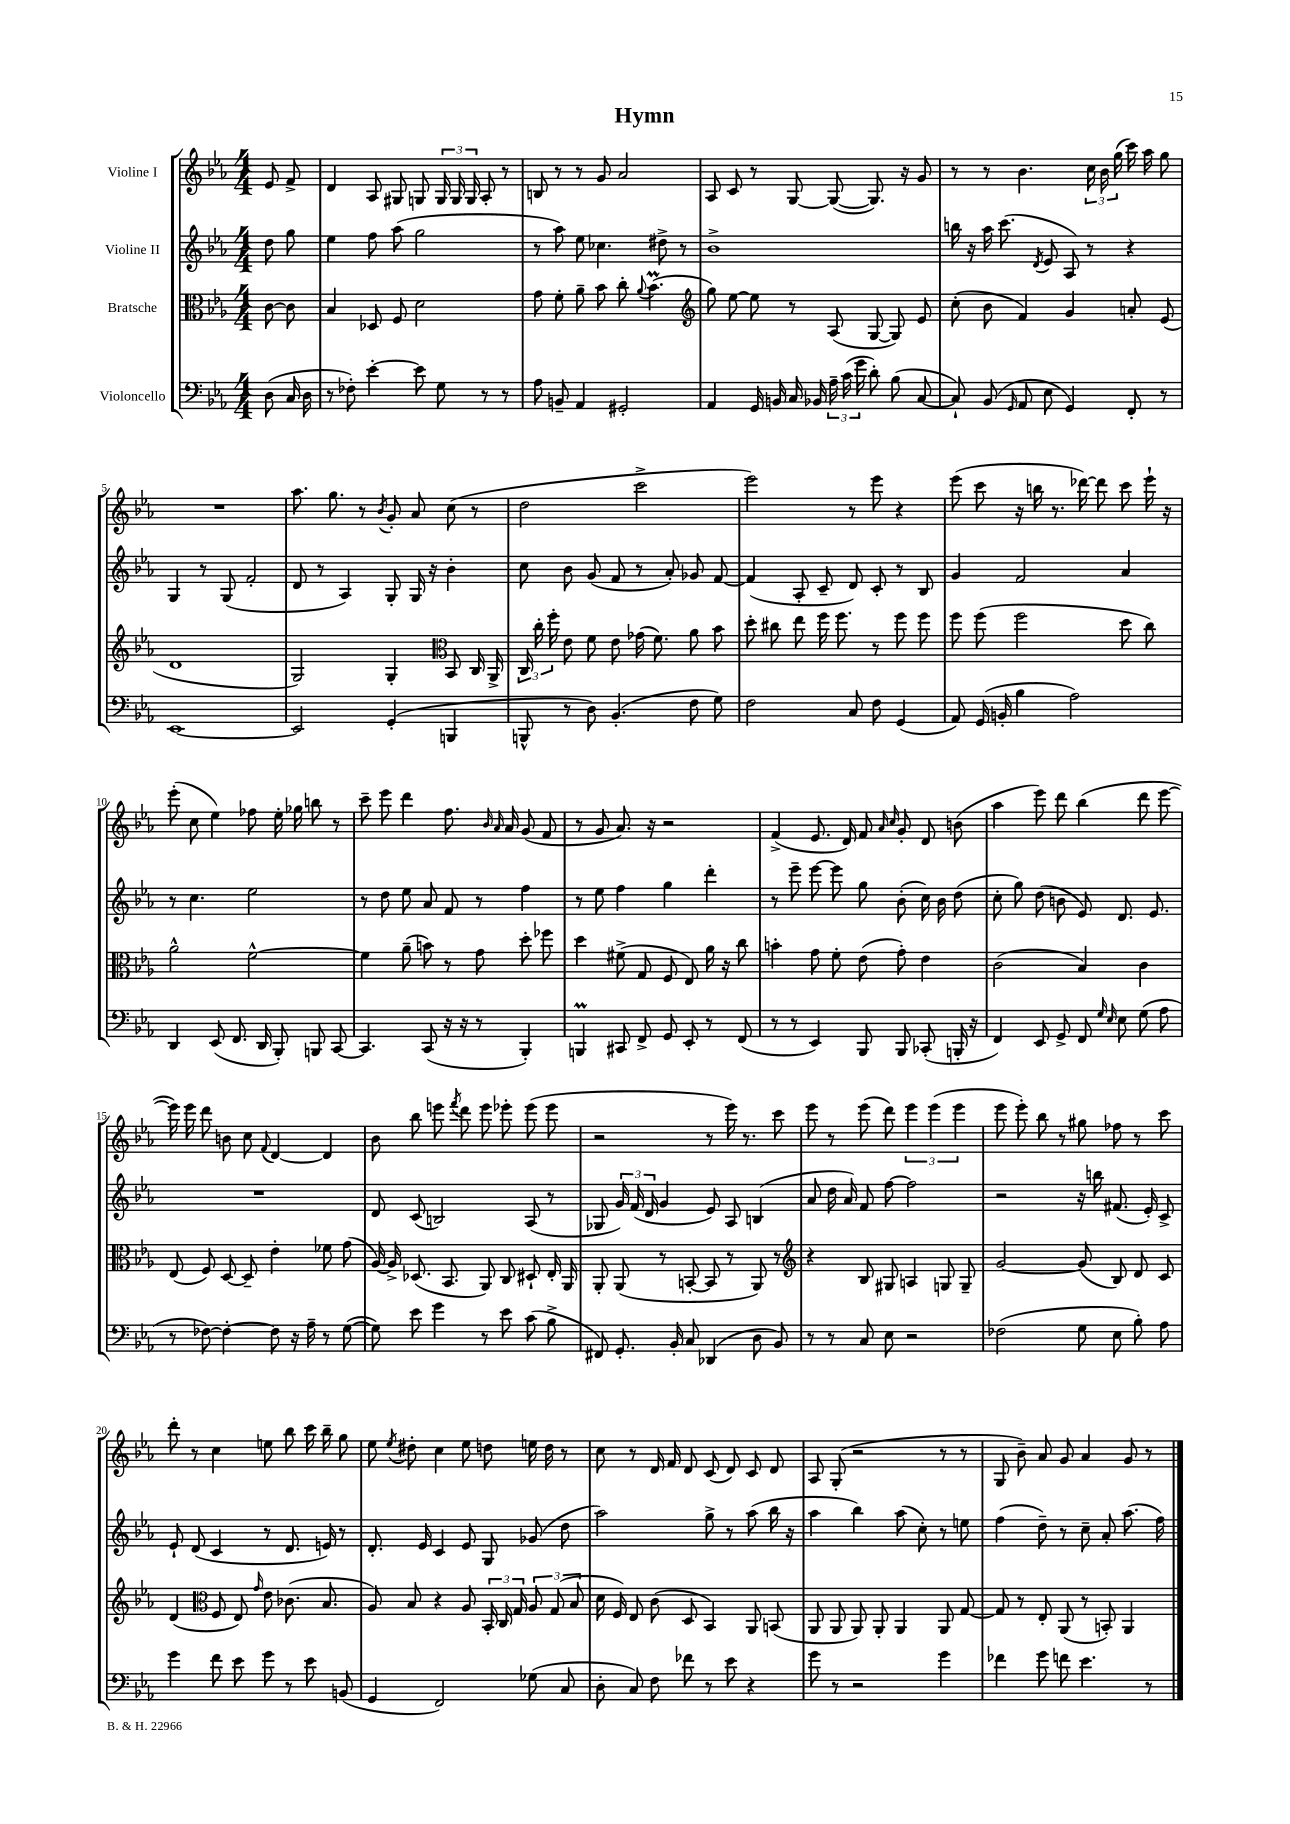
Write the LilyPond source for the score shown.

\header { title = "Hymn" }
<<
\new StaffGroup <<
\new Staff = "s0" \with { instrumentName = "Violine I" } {
    \clef treble \key ees \major \numericTimeSignature \time 4/4 \partial 4
    \autoBeamOff ees'8 f'8-> |
    d'4 aes8 gis8 g8 \tuplet 3/2 { g16 g16 g16 } aes8-. r8 |
    b8 r8 r8 g'8 aes'2 |
    aes8 c'8 r8 g8~ g8~( g8.) r16 g'8 |
    r8 r8 bes'4. \tuplet 3/2 { c''16 bes'16 g''16( } c'''16) aes''16 g''8 |
    R1 |
    aes''8. g''8. r8 \acciaccatura { bes'8 } g'8-. aes'8 c''8( r8 |
    d''2 c'''2-> |
    ees'''2) r8 ees'''8 r4 |
    ees'''8( c'''8 r16 b''16 r8. des'''16~) des'''8 c'''8 ees'''16-! r16 |
    ees'''8-.( c''8 ees''4) fes''8 ees''16-. ges''16 b''8 r8 |
    c'''8-- ees'''8 d'''4 f''8. \grace { bes'16 aes'16 } aes'16 g'8( f'8 |
    r8 g'8 aes'8.) r16 r2 |
    f'4->( ees'8. d'16) f'8 \grace { aes'16 c''16 } g'8-. d'8 b'8( |
    aes''4 ees'''8) d'''8 bes''4( d'''8 ees'''8~ |
    ees'''16) ees'''16 d'''8 b'8 c''8 \appoggiatura { f'8 } d'4~ d'4 |
    bes'8 bes''8 e'''8 \acciaccatura { f'''8 } d'''8 e'''8 ees'''8-. ees'''8( ees'''8 |
    r2 r8 ees'''16) r8. c'''8 |
    ees'''8 r8 ees'''8( d'''8) \tuplet 3/2 { ees'''4 ees'''4( ees'''4 } |
    ees'''8 ees'''8-.) bes''8 r8 gis''8 fes''8 r8 c'''8 |
    d'''8-. r8 c''4 e''8 bes''8 c'''16 bes''16-- g''8 |
    ees''8 \acciaccatura { ees''8 } dis''8-. c''4 ees''8 d''8 e''16 d''16 r8 |
    c''8 r8 d'16 f'16 d'8 c'8( d'8) c'8 d'8 |
    aes8 g8-.( r2 r8 r8 |
    g8 bes'8--) aes'8 g'8 aes'4 g'8 r8 \bar "|." |
}
\new Staff = "s1" \with { instrumentName = "Violine II" } {
    \clef treble \key ees \major \numericTimeSignature \time 4/4 \partial 4
    \autoBeamOff d''8 g''8 |
    ees''4 f''8 aes''8( g''2 |
    r8 aes''8) ees''8 ces''4. dis''8-> r8 |
    bes'1-> |
    b''16 r16 aes''16 c'''8.( \acciaccatura { d'8 } ees'8 aes8) r8 r4 |
    g4 r8 g8( f'2-. |
    d'8 r8 aes4) g8-. g16 r16 bes'4-. |
    c''8 bes'8 g'8( f'8 r8 aes'8-.) ges'8 f'8~ |
    f'4( aes8-. c'8-- d'8) c'8-. r8 bes8 |
    g'4 f'2 aes'4 |
    r8 c''4. ees''2 |
    r8 d''8 ees''8 aes'8 f'8 r8 f''4 |
    r8 ees''8 f''4 g''4 d'''4-. |
    r8 ees'''8-- ees'''8~ ees'''8 g''8 bes'8-.( c''16) bes'16 d''8( |
    c''8-. g''8) d''8( b'8 ees'8) d'8. ees'8. |
    R1 |
    d'8 c'8( b2) aes8( r8 |
    ges8 \tuplet 3/2 { g'16) f'16( d'16 } g'4 ees'8) aes8 b4( |
    aes'8 d''16 aes'16) f'8 f''8~ f''2 |
    r2 r16 b''16 fis'8.( ees'16-.) c'8-> |
    ees'8-! d'8( c'4 r8 d'8. e'16) r8 |
    d'8.-. ees'16 c'4 ees'8 g8 ges'8( d''8 |
    aes''2) g''8-> r8 aes''8( bes''16 r16 |
    aes''4 bes''4) aes''8( c''8-.) r8 e''8 |
    f''4( d''8--) r8 c''8-- aes'8-. aes''8.( f''16) \bar "|." |
}
\new Staff = "s2" \with { instrumentName = "Bratsche" } {
    \clef alto \key ees \major \numericTimeSignature \time 4/4 \partial 4
    \autoBeamOff c'8~ c'8 |
    bes4 des8 f8 d'2 |
    g'8 f'8-. aes'8-- bes'8 c''8-. \appoggiatura { aes'8 } bes'4.\prall( |
    \clef treble g''8) ees''8~ ees''8 r8 aes8( g8~ g8) ees'8 |
    c''8-.( bes'8 f'4) g'4 a'8-. ees'8( |
    d'1 |
    g2) g4-. \clef alto bes,8 c16 aes,16-> |
    \tuplet 3/2 { c16 c''16-. f''16-. } ees'8 f'8 ees'8 ges'16( f'8.) aes'8 bes'8 |
    d''8-. cis''8 ees''8 f''16 f''8. r8 f''8 f''8 |
    f''8 f''8( f''2 d''8 c''8) |
    aes'2-^ f'2~-^ |
    f'4 aes'8--( b'8) r8 g'8 d''8-. fes''8 |
    d''4 fis'8->( g8 f8 ees8) aes'16 r16 c''8 |
    b'4-. g'8 f'8-. ees'8( g'8-.) ees'4 |
    c'2( bes4) c'4 |
    ees8( f8) d8~ d8-- ees'4-. fes'8 g'8( |
    aes16~) aes16-> des8.( bes,8. aes,8) c8 dis8-! ees16-. aes,16 |
    aes,8-. aes,8( r8 b,8~-. b,8 r8 aes,8) r8 |
    \clef treble r4 bes8 gis8 a4 g8 g8-- |
    g'2~ g'8( bes8) d'8 c'8 |
    d'4( \clef alto f8 ees8) \grace { g'16 } ees'8 ces'8.( bes8. |
    aes8) bes8 r4 aes8 \tuplet 3/2 { bes,16-. c16 g16 } \tuplet 3/2 { aes8 g8( bes8 } |
    d'16 f16) ees8 c'8( d8 bes,4) aes,8 b,8( |
    aes,8 aes,8 aes,8) aes,8-. aes,4 aes,8 g8~ |
    g8 r8 ees8-. aes,8( r8 b,8-.) aes,4 \bar "|." |
}
\new Staff = "s3" \with { instrumentName = "Violoncello" } {
    \clef bass \key ees \major \numericTimeSignature \time 4/4 \partial 4
    \autoBeamOff d8( c16 d16 |
    r8 fes8-.) ees'4~-. ees'8 g8 r8 r8 |
    aes8 b,8-- aes,4 gis,2-. |
    aes,4 g,16 b,16 c16 bes,16 \tuplet 3/2 { aes16-- c'16( g'16 } d'8-.) bes8( c8~ |
    c8-!) bes,8( \grace { g,16 } aes,8 ees8 g,4) f,8-. r8 |
    ees,1~ |
    ees,2 g,4-.( b,,4 |
    b,,8-^ r8 d8) bes,4.-.( f8 g8) |
    f2 c8 f8 g,4( |
    aes,8) g,16( b,16-. bes4 aes2) |
    d,4 ees,8( f,8. d,16 bes,,8-.) b,,8 c,8~ |
    c,4. c,8( r16 r16 r8 bes,,4-.) |
    b,,4\prall cis,8 f,8-> g,8 ees,8-. r8 f,8( |
    r8 r8 ees,4) bes,,8 bes,,8 ces,8-.( b,,16-. r16 |
    f,4) ees,8 g,8-> f,8 \grace { g16 ees16 } ees8 g8( aes8 |
    r8 fes8~) fes4~-. fes8 r16 aes16-- r8 g8~( |
    g8) ees'8 g'4 r8 ees'8 c'8( bes8-> |
    fis,8) g,8.-. bes,16-. c8 des,4( d8 bes,8) |
    r8 r8 c8 ees8 r2 |
    fes2( g8 ees8 bes8-.) aes8 |
    g'4 f'8 ees'8 g'8 r8 ees'8 b,8( |
    g,4 f,2) ges8( c8 |
    d8-. c8) f8 fes'8 r8 ees'8 r4 |
    g'8 r8 r2 g'4 |
    fes'4 g'8 f'8 ees'4. r8 \bar "|." |
}
>>
>>
